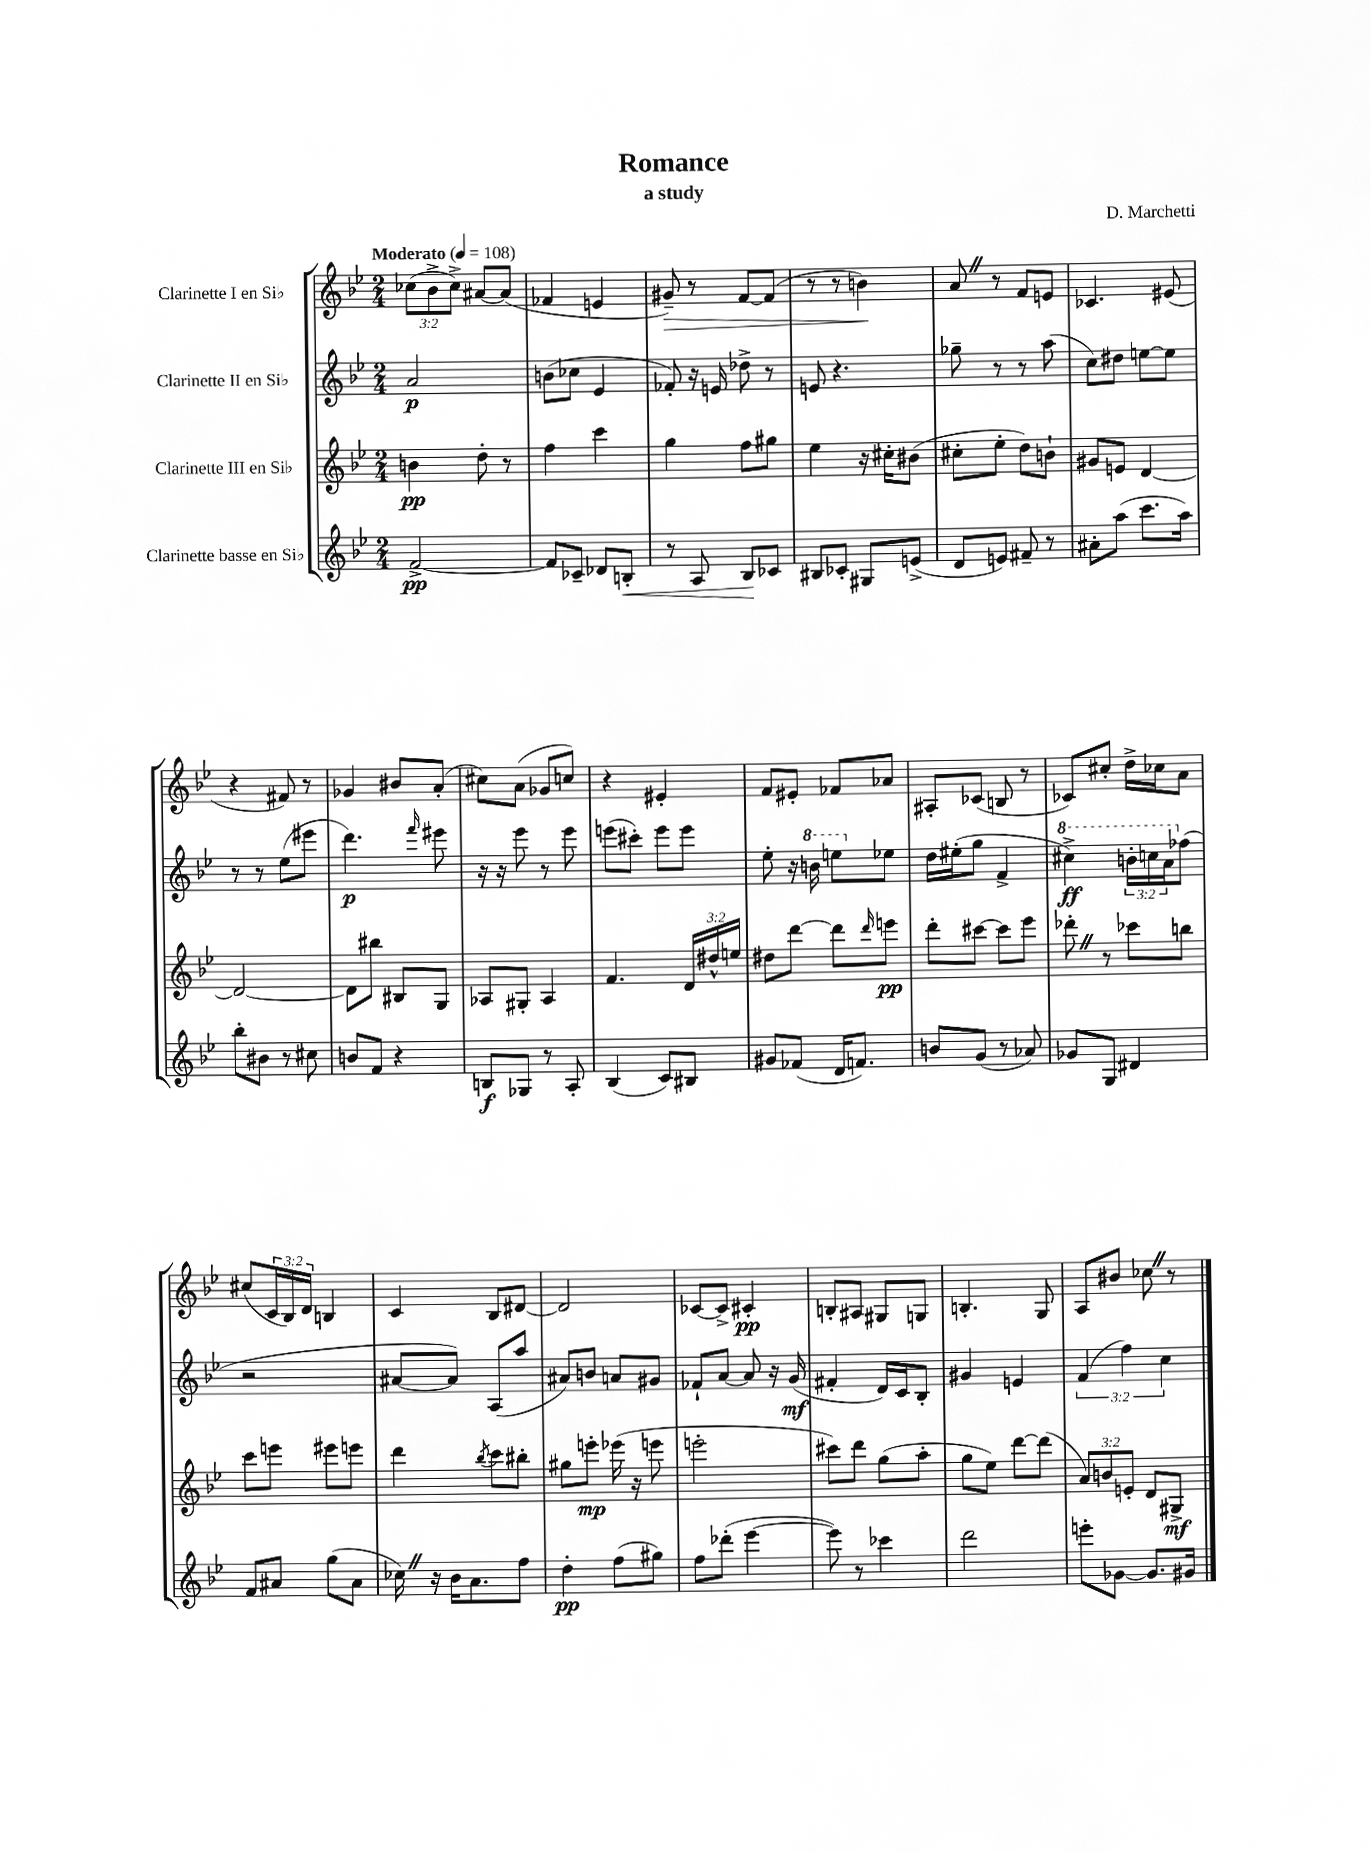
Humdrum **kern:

**kern	**dynam	**kern	**dynam	**kern	**dynam	**kern	**dynam
*part4	*part4	*part3	*part3	*part2	*part2	*part1	*part1
*staff4	*staff4	*staff3	*staff3	*staff2	*staff2	*staff1	*staff1
*I"Clarinette basse en Si♭	*	*I"Clarinette III en Si♭	*	*I"Clarinette II en Si♭	*	*I"Clarinette I en Si♭	*
*clefG2	*	*clefG2	*	*clefG2	*	*clefG2	*
*k[b-e-]	*	*k[b-e-]	*	*k[b-e-]	*	*k[b-e-]	*
*M2/4	*	*M2/4	*	*M2/4	*	*M2/4	*
*MM108	*	*MM108	*	*MM108	*	*MM108	*
=1	=1	=1	=1	=1	=1	=1	=1
!	!	!	!	!	!	!LO:TX:a:B:t=Moderato	!
[2f^/	pp	4bn\	pp	2a/	p	(12cc-X\L	.
.	.	.	.	.	.	12b-^\	.
.	.	.	.	.	.	12cc-^\J)	.
.	.	8dd'\	.	.	.	[8a#X/L	.
.	.	8r	.	.	.	(8a#/J]	.
=2	=2	=2	=2	=2	=2	=2	=2
8f/L]	.	4ff\	.	(8bn\L	.	4f-X/	.
8c-X~/J	.	.	.	8cc-X\J	.	.	.
8d-X/L	.	4ccc\	.	4e-/	.	4en/	.
!	!LO:HP:b	!	!	!	!	!	!
8Bn'/J	<	.	.	.	.	.	.
=3	=3	=3	=3	=3	=3	=3	=3
!	!	!	!	!	!	!	!LO:HP:b
8r	.	4gg\	.	8f-X'/)	.	8g#X~/)	>
8A/	.	.	.	16r	.	8r	.
.	.	.	.	16en/	.	.	.
8B-/L	.	8ff\L	.	8dd-X^\	.	[8f/L	.
8c-X/J	[	8gg#X\J	.	8r	.	(8f/J]	.
=4	=4	=4	=4	=4	=4	=4	=4
8B#X/L	.	4ee-\	.	8en/	.	8r	.
8c-X'/J	.	.	.	4.r	.	8r	.
8G#X/L	.	16r	.	.	.	4bn\)	.
.	.	16cc#X'\KL	.	.	.	.	.
(8en^/J	.	(8b#X\J	.	.	.	.	.
.	.	.	.	.	.	.	]
=5	=5	=5	=5	=5	=5	=5	=5
8d/L	.	8cc#X'\L	.	8gg-X~\	.	8aZ/	.
8en/J)	.	8ee-'\J	.	8r	.	8r	.
8f#X~/	.	8dd\L)	.	8r	.	8f/L	.
8r	.	8bn`\J	.	(8aa\	.	8en/J	.
=6	=6	=6	=6	=6	=6	=6	=6
8a#X'\L	.	8g#X/L	.	8cc\L)	.	4.c-X/	.
(8aa\J	.	8en/J	.	8dd#X\J	.	.	.
8.ccc\L	.	[4d/	.	[8een\L	.	.	.
.	.	.	.	8ee\J]	.	(8e#X/	.
16aa\Jk)	.	.	.	.	.	.	.
!!LO:LB:g=z
=7	=7	=7	=7	=7	=7	=7	=7
8bb-'\L	.	2d/_	.	8r	.	4r	.
8b#X\J	.	.	.	8r	.	.	.
8r	.	.	.	(8ee-\L	.	8f#X/)	.
8cc#X\	.	.	.	8eee#X\J	.	8r	.
=8	=8	=8	=8	=8	=8	=8	=8
8bn/L	.	8d\L]	.	4.ddd\)	p	4g-X/	.
8f/J	.	8bb#X\J	.	.	.	.	.
4r	.	8B#X/L	.	.	.	8b#X/L	.
.	.	.	.	16qqfff/	.	.	.
.	.	8G/J	.	8eee#X\	.	(8a'/J	.
=9	=9	=9	=9	=9	=9	=9	=9
8Bn/L	f	8A-X/L	.	16r	.	8cc#X\L)	.
.	.	.	.	16r	.	.	.
8G-X/J	.	8G#X'/J	.	8eee-\	.	(8a\J	.
8r	.	4A-/	.	8r	.	8g-X/L	.
8A'/	.	.	.	8eee-\	.	8ccn/J)	.
=10	=10	=10	=10	=10	=10	=10	=10
(4B-/	.	4.f/	.	(8eeen\L	.	4r	.
.	.	.	.	8ccc#X'\J)	.	.	.
8c/L)	.	.	.	8eee\L	.	4e#X'/	.
8B#X/J	.	24d/LL	.	8eee\J	.	.	.
.	.	24dd#X^^/	.	.	.	.	.
.	.	24een/JJ	.	.	.	.	.
=11	=11	=11	=11	=11	=11	=11	=11
8g#X/L	.	8dd#X\L	.	8ee-'\	.	8f/L	.
(8f-X/J	.	[8ddd\J	.	16r	.	8e#X'/J	.
*	*	*	*	*8va	*	*	*
.	.	.	.	16bbn\	.	.	.
16d/KL	.	8ddd\L]	.	8eeen\L	.	8f-X/L	.
8.fn/J)	.	.	.	.	.	.	.
.	.	16qqddd/	.	.	.	.	.
*	*	*	*	*X8va	*	*	*
.	.	8eeen\J	pp	8ee-X\J	.	8a-X/J	.
=12	=12	=12	=12	=12	=12	=12	=12
8bn/L	.	8ddd'\L	.	16dd\LL	.	8A#X'/L	.
.	.	.	.	(16ee#X'\J	.	.	.
(8g/J	.	[8ccc#X\J	.	8gg\J	.	(8c-X/J	.
8r	.	8ccc#\L]	.	4f^/	.	8Bn/	.
8a-X/)	.	8eee-\J	.	.	.	8r	.
=13	=13	=13	=13	=13	=13	=13	=13
*	*	*	*	*8va	*	*	*
8g-X/L	.	8ddd-X'Z\	.	4ccc#X^\)	ff	8c-X/L)	.
8G/J	.	8r	.	.	.	8cc#X'/J	.
4d#X/	.	8ccc-X\L	.	24bbn'\LL	.	16dd^\LL	.
.	.	.	.	24cccn\	.	.	.
.	.	.	.	.	.	16cc-X\J	.
.	.	.	.	24aa\J	.	.	.
*	*	*	*	*X8va	*	*	*
.	.	8bbn\J	.	(8ff-X\J	.	8a\J	.
!!LO:LB:g=z
=14	=14	=14	=14	=14	=14	=14	=14
8f/L	.	8ccc\L	.	2r	.	(8cc#X/L	.
8a#X/J	.	8eeen\J	.	.	.	24c/L	.
.	.	.	.	.	.	24B-/)	.
.	.	.	.	.	.	24d/JJ	.
(8gg\L	.	8eee#X\L	.	.	.	4Bn/	.
8a#\J	.	8eeen\J	.	.	.	.	.
=15	=15	=15	=15	=15	=15	=15	=15
16cc-XZ\)	.	4ddd\	.	[8a#X/L	.	4c/	.
16r	.	.	.	.	.	.	.
16b-\KL	.	.	.	8a#/J])	.	.	.
8.a\	.	.	.	.	.	.	.
.	.	8qbb-/	.	.	.	.	.
.	.	8ccc\L	.	(8A/L	.	8B-/L	.
8ff\J	.	8bb#X'\J	.	8aa/J	.	[8d#X/J	.
=16	=16	=16	=16	=16	=16	=16	=16
4dd'\	pp	8gg#X\L	.	8a#X/L)	.	2d#/]	.
.	.	8eeen'\J	mp	8bn/J	.	.	.
(8ff\L	.	(16eee-X\	.	8an/L	.	.	.
.	.	16r	.	.	.	.	.
8gg#X\J)	.	8eeen\	.	8g#X/J	.	.	.
=17	=17	=17	=17	=17	=17	=17	=17
8ff\L	.	2eeen'\	.	8f-X`/L	.	[8c-X/L	.
(8ddd-X'\J	.	.	.	[8a/J	.	8c-^/J]	.
[4eee-\	.	.	.	8a/]	.	4c#X'/	pp
.	.	.	.	16r	.	.	.
.	.	.	.	(16g/	mf	.	.
=18	=18	=18	=18	=18	=18	=18	=18
8eee-\])	.	8ccc#X\L)	.	4f#X'/	.	8Bn'/L	.
8r	.	8ddd\J	.	.	.	8A#X/J	.
4ccc-X\	.	(8gg\L	.	16d/LL)	.	8G#X/L	.
.	.	.	.	16c/J	.	.	.
.	.	8aa'\J	.	8B-'/J	.	8Gn/J	.
=19	=19	=19	=19	=19	=19	=19	=19
2ddd\	.	8gg\L	.	4g#X/	.	4.Bn'/	.
.	.	8ee-\J)	.	.	.	.	.
.	.	[8ddd\L	.	4en/	.	.	.
.	.	(8ddd\J]	.	.	.	8G/	.
=20	=20	=20	=20	=20	=20	=20	=20
8eeen'\L	.	12a/L)	.	(6f/	.	8A/L	.
.	.	12bn/	.	.	.	.	.
[8g-X\J	.	.	.	.	.	8b#X/J	.
.	.	12en'/J	.	6ff\)	.	.	.
8.g-/L]	.	8d/L	.	.	.	8cc-XZ\	.
.	.	.	.	6cc\	.	.	.
.	.	8G#X^/J	mf	.	.	8r	.
16g#X/Jk	.	.	.	.	.	.	.
==	==	==	==	==	==	==	==
*-	*-	*-	*-	*-	*-	*-	*-
